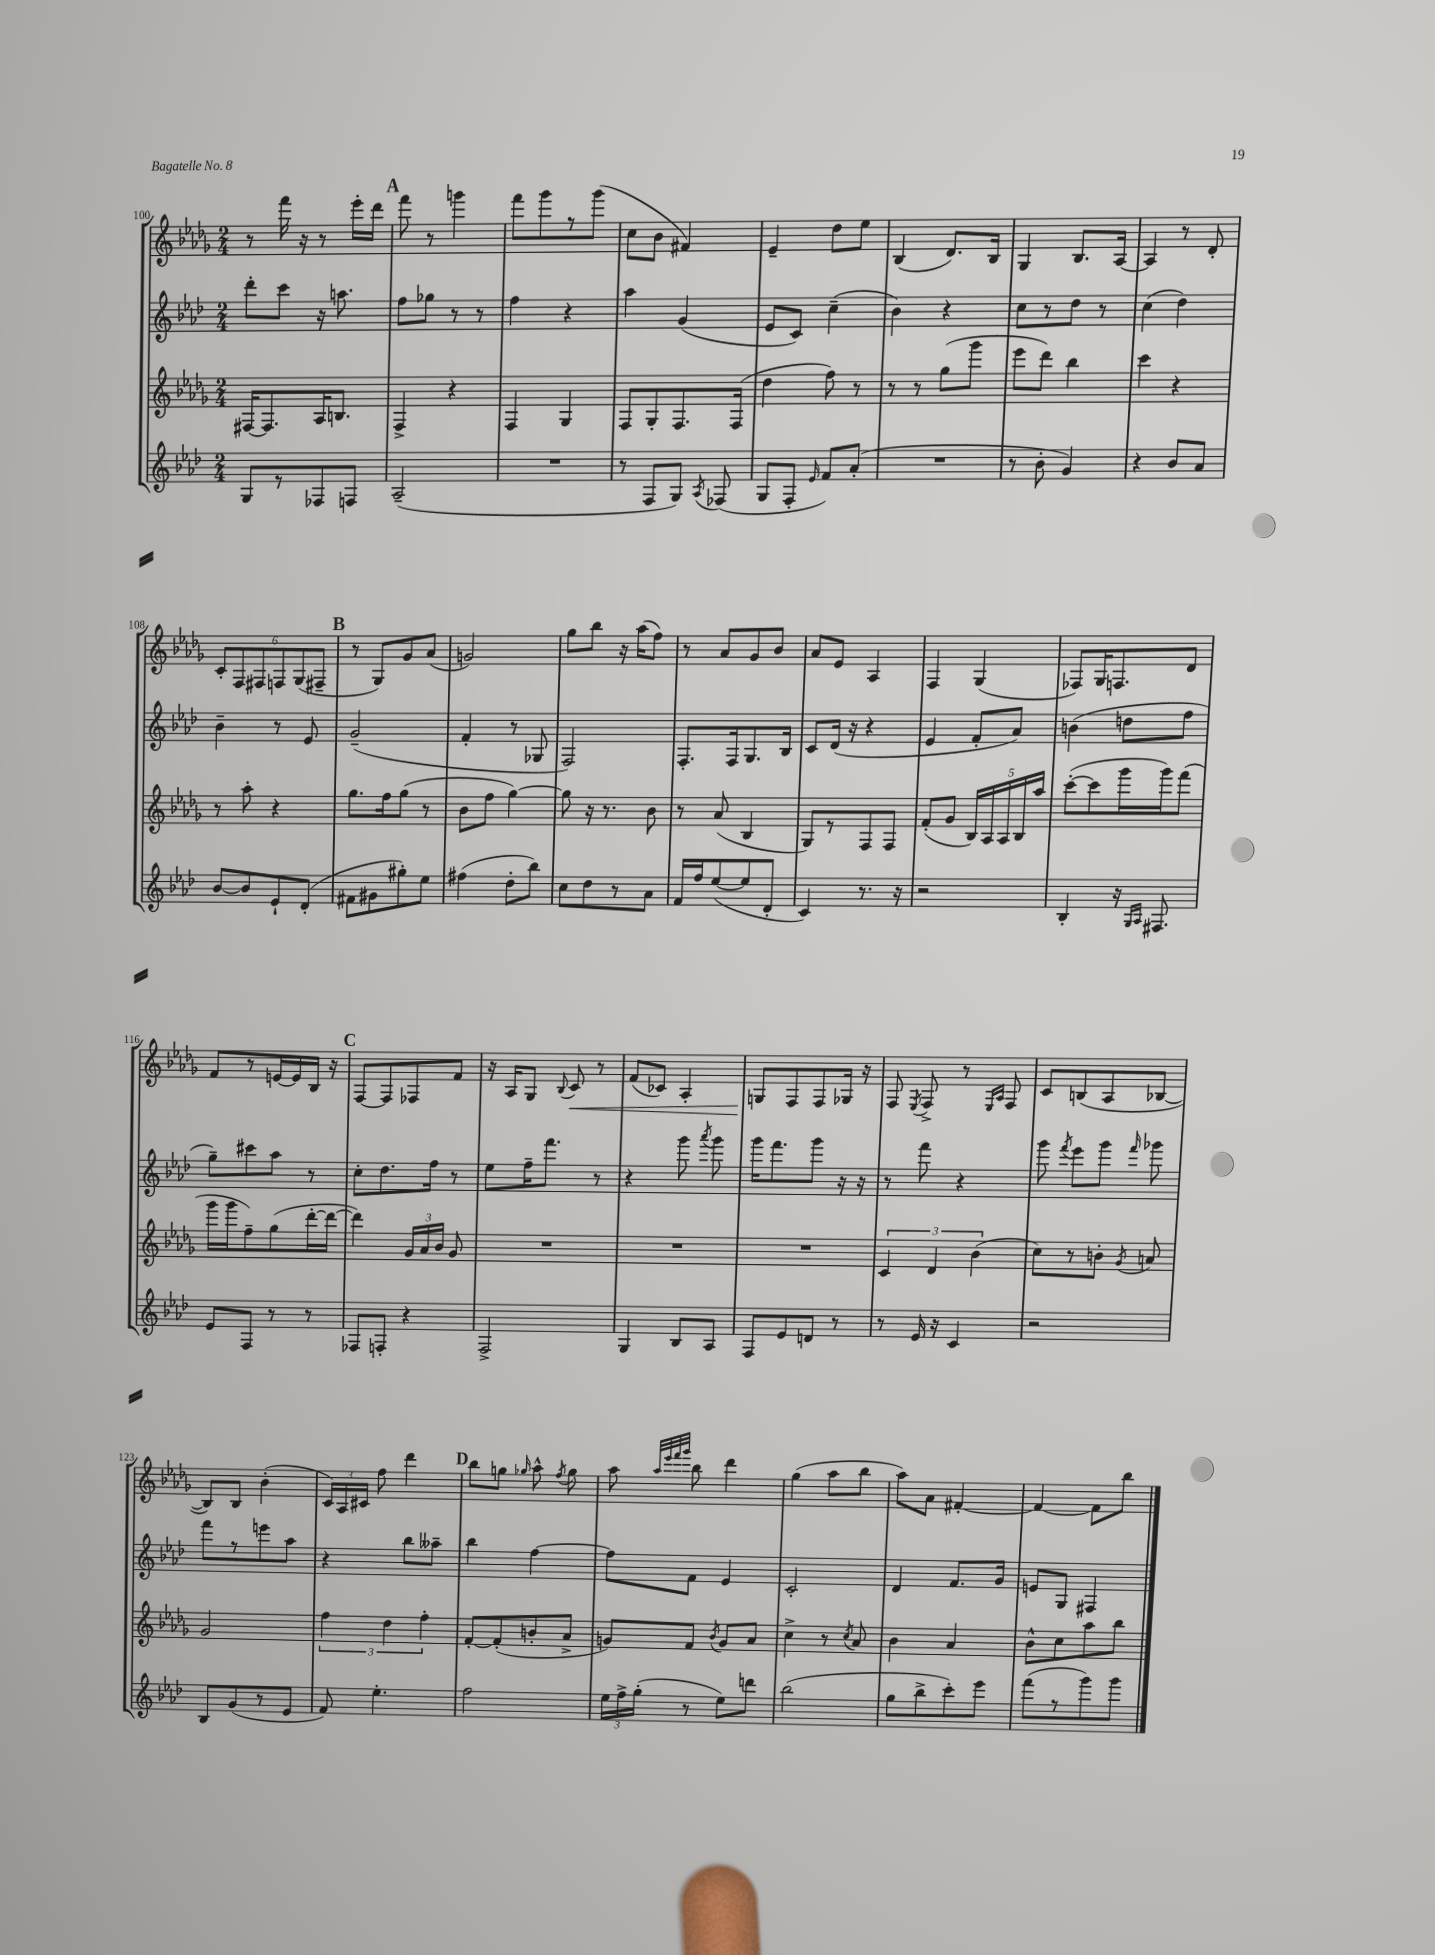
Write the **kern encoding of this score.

**kern	**kern	**kern	**kern
*staff4	*staff3	*staff2	*staff1
*clefG2	*clefG2	*clefG2	*clefG2
*k[b-e-a-d-]	*k[b-e-a-d-g-]	*k[b-e-a-d-]	*k[b-e-a-d-g-]
*M2/4	*M2/4	*M2/4	*M2/4
8G/L	[16F#/LK	8ddd-'\L	8r
.	8.F#/]	.	.
8r	.	8ccc\J	16fff\
.	.	.	16r
8F-/	16A-/K	16r	8r
.	8.B/J	8.aa\	.
8F/J	.	.	16eee-'\LL
.	.	.	16ddd-\JJ
=	=	=	=
(2A-~/	4F^/	8ff\L	8fff\
.	.	8gg-\J	8r
.	4r	8r	4ggg\
.	.	8r	.
=	=	=	=
2r	4F/	4ff\	8fff\L
.	.	.	8ggg-\
.	4G-/	4r	8r
.	.	.	(8ggg-\J
=	=	=	=
8r	8F/L	4aa-\	8cc\L
8F/L	8G-'/	.	8b-\J
8G/J)	8.F/	(4g/	4f#/)
8qA-/	.	.	.
(8F-/	.	.	.
.	(16F/Jk	.	.
=	=	=	=
8G/L	4dd-\	8e-/L	4e-~/
8F'/J	.	8c/J)	.
16qqe-/	.	.	.
8f/L)	8ff\)	(4cc~\	8dd-\L
(8a-'/J	8r	.	8ee-\J
=	=	=	=
2r	8r	4b-\)	(4B-/
.	8r	.	.
.	(8gg-\L	4r	8.d-/L)
.	8ggg-\J	.	.
.	.	.	16B-/Jk
=	=	=	=
8r	8eee-\L	8cc\L	4G-/
8b-'\	8ddd-\J)	8r	.
4g/)	4bb-\	8dd-\J	8.B-/L
.	.	8r	.
.	.	.	[16A-/Jk
=	=	=	=
4r	4ccc\	(4cc\	4A-/]
8b-/L	4r	4dd-\)	8r
8a-/J	.	.	8d-'/
=	=	=	=
[8b-/L	8r	4b-~\	12c'/L
.	.	.	12F/
8b-/]	8aa-'\	.	.
.	.	.	12F#/
8e-`/	4r	8r	12F/
.	.	.	(12G-/
(8d-'/J	.	8e-/	.
.	.	.	12F#~/J
=	=	=	=
8f#\L	8.gg-\L	(2g~/	8r
8g#\	.	.	8G-/L)
.	16ff\k	.	.
8gg#'\)	(8gg-\J	.	8g-/
8ee-\J	8r	.	(8a-/J
=	=	=	=
(4ff#\	8b-\L	4f'/	2g/)
.	8ff\J	.	.
8dd-'\L	[4gg-\)	8r	.
8bb-\J)	.	8G-/	.
=	=	=	=
8cc\L	8gg-\]	2F/)	8gg-\L
8dd-\	16r	.	8bb-\J
.	8.r	.	.
8r	.	.	16r
.	.	.	(16aa-\LK
8a-\J	8b-\	.	8ff\J)
=	=	=	=
16f/LL	8r	8.F'/L	8r
16ff/J	.	.	.
([8ee-/	(8a-/	.	8a-/L
.	.	16F/k	.
8ee-/]	4B-/	8.G/	8g-/
8d-'/J	.	.	8b-/J
.	.	16B-/Jk	.
=	=	=	=
4c/)	8G-/L)	8c/L	8a-/L
.	8r	(16d-/Jk	8e-/J
.	.	16r	.
8.r	8F/	4r	4A-/
.	8F/J	.	.
16r	.	.	.
=	=	=	=
2r	(8f'/L	4e-/	4F/
.	8g-/J	.	.
.	20B-/LL)	8f'/L	(4G-/
.	20A-/	.	.
.	20A-/	.	.
.	.	8a-/J)	.
.	20B-/	.	.
.	20aa-/JJ	.	.
=	=	=	=
4B-'/	([8ccc'\L	(4b\	8F-/L)
.	8ccc\]	.	16G-/K
.	.	.	8.F/
16r	16ggg-\L	8dd\L	.
16qqG/LL	.	.	.
16qqA-/JJ	.	.	.
8.F#/	16ggg-\J)	.	.
.	(8fff\J	8ff\J	8d-/J
=	=	=	=
8e-/L	16ggg-\LL	8gg~\L)	8f/L
.	16ggg-\J	.	.
8F/J	8ff~\)	8ccc#\	8r
8r	(8gg-\	8aa-\J	[16e/L
.	.	.	16e/]
8r	[16ddd-'\L	8r	16B-/JJ
.	16ddd-\_JJ	.	16r
=	=	=	=
8F-/L	4ddd-\])	8cc'\L	[8F/L
8F'/J	.	8.dd-\	8F/]
4r	24g-/LL	.	8F-/
.	24a-/	.	.
.	.	16ff\Jk	.
.	24b-/JJ	.	.
.	8g-/	8r	8f/J
=	=	=	=
2F^/	2r	8ee-\L	16r
.	.	.	16A-/LK
.	.	16ff~\K	8G-/J
.	.	8.fff\J	.
.	.	.	8qqB-/
.	.	.	8c/
.	.	8r	8r
=	=	=	=
4G/	2r	4r	(8f/L
.	.	.	8c-/J)
8B-/L	.	8ggg\	4A-'/
.	.	8qaaa-/	.
8A-/J	.	8ggg\	.
=	=	=	=
8F/L	2r	16ggg\LK	8G/L
.	.	8.fff\	.
8e-/	.	.	8F/
8d/J	.	8ggg\J	8F/
8r	.	16r	16G-/Jk
.	.	16r	16r
=	=	=	=
8r	6c/	8r	8F/
.	.	.	8qE-/
16e-/	.	8fff\	8F^/
.	6d-/	.	.
16r	.	.	.
4c/	.	4r	8r
.	(6b-\	.	.
.	.	.	16qqE-/LL
.	.	.	16qqA-/JJ
.	.	.	8F/
=	=	=	=
2r	8cc\L)	8ggg\	8c/L
.	.	8qfff/	.
.	8r	8eee-\L	(8B/
.	8b'\J	8ggg\J	8A-/
.	8qg-/	16qqfff/	.
.	8a/	8ggg-\	[8B-/J
=	=	=	=
8B-/L	2g-/	8fff\L	8B-/]L)
(8g/	.	8r	8B-/J
8r	.	8eee\	(4b-'\
8e-/J	.	8aa-\J	.
=	=	=	=
8f/)	6ff\	4r	24c/LL)
.	.	.	24A-/
.	.	.	24c#/JJ
4.ee-'\	.	.	8ff\
.	6dd-\	.	.
.	.	8bb-\L	4ddd-\
.	6ff'\	.	.
.	.	8aa--~\J	.
=	=	=	=
2ff\	[8f'/L	4bb-\	8bb-\L
.	(8f'/]	.	8gg\J
.	.	.	16qqgg-/
.	8b'/	[4ff\	8aa-^^\
.	.	.	8qff/
.	8a-^/J	.	8gg-\
=	=	=	=
24ee-\LL	8g/L)	8ff\]L	8aa-\
24ff^\	.	.	.
(24gg'\JJ	.	.	.
.	.	.	32qqaa-/LLL
.	.	.	32qqeee-/
.	.	.	32qqfff/
.	.	.	32qqggg-/JJJ
8r	8f/J	8f\J	8bb-\
.	8qb-/	.	.
8ee-\L)	8g/L	4e-/	4ddd-\
8ddd\J	8a-/J	.	.
=	=	=	=
(2bb-\	4cc^\	2c'/	(4gg-\
.	8r	.	8aa-\L
.	8qcc/	.	.
.	8a-/	.	8bb-\J
=	=	=	=
8gg\L	4b-\	4d-/	8aa-\L)
8bb-^\	.	.	8a-\J
8ccc'\)	4a-/	8.f/L	[4f#'/
8eee-\J	.	.	.
.	.	16g/Jk	.
=	=	=	=
(8fff\L	8b-^^\L	8e/L	4f#/_
8r	8cc\	8G/J	.
8ggg\)	8aa-\	4F#/	8f#\]L
8ggg\J	8bb-\J	.	8bb-\J
==	==	==	==
*-	*-	*-	*-
